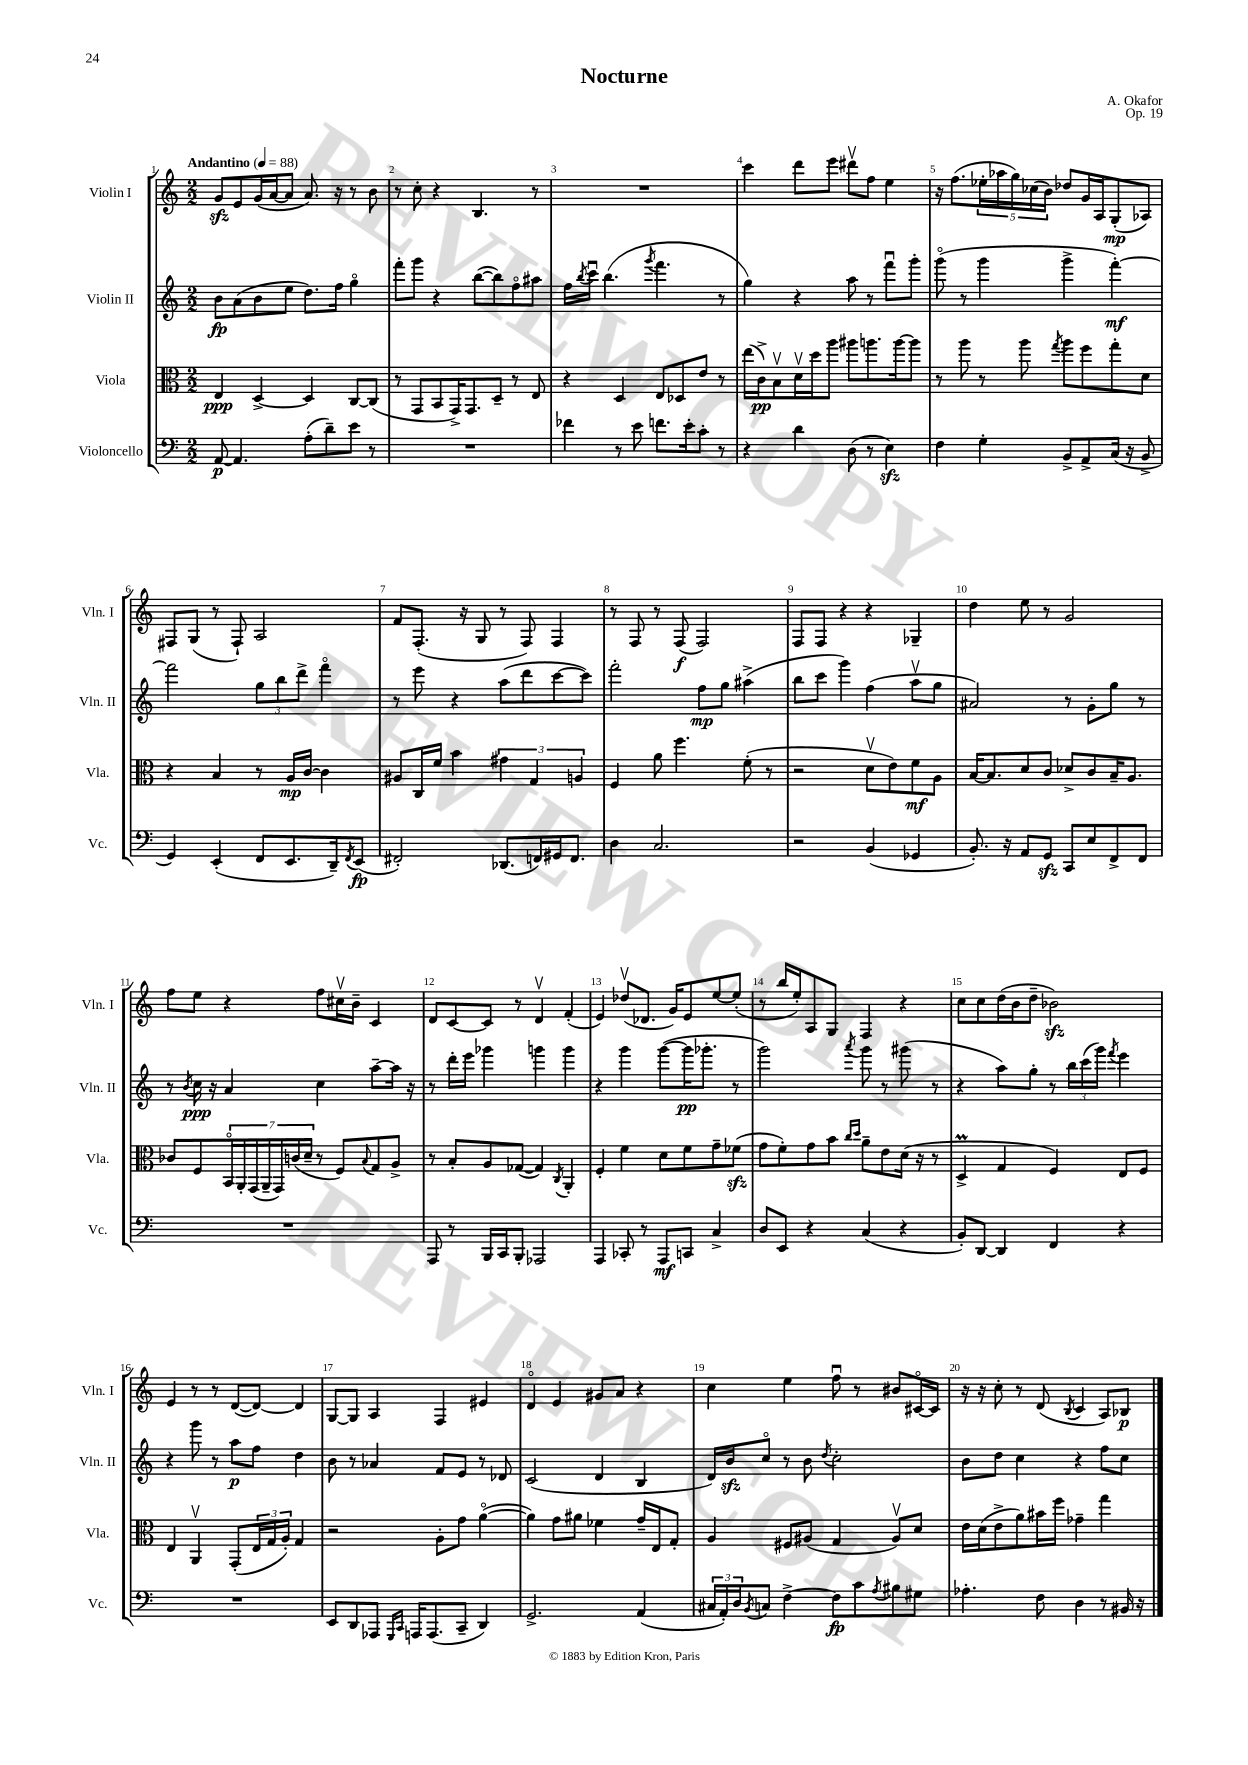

**kern	**kern	**kern	**kern
*staff4	*staff3	*staff2	*staff1
*clefF4	*clefC3	*clefG2	*clefG2
*k[]	*k[]	*k[]	*k[]
*M2/2	*M2/2	*M2/2	*M2/2
*MM88	*MM88	*MM88	*MM88
[8AA	4E	8b	8g
4.AA]	.	(8a	8e
.	[4D^	8b	(16g
.	.	.	[16a
.	.	8ee	8a]
(8A'	4D]	8.dd)	8.a)
8d~)	.	.	.
.	.	16ff	16r
8e	[8C	4ggo	8r
8r	(8C]	.	8b
=	=	=	=
1r	8r	8fff'	8r
.	8GG	8ggg	8cc'
.	8BB	4r	4r
.	16GG^)	.	.
.	8.GG	.	.
.	.	([8bb	4.B
.	8D~	8bb])	.
.	8r	8ffo	.
.	8E	8aa#	8r
=	=	=	=
4f-	4r	16ff	1r
.	.	8qbb	.
.	.	16cccu	.
.	.	(4.bb	.
8r	4D	.	.
8e	.	.	.
.	.	8qggg	.
8.f	8E	4.fff	.
.	8D-	.	.
16e'	.	.	.
8c'	8e	.	.
8r	8r	8r	.
=	=	=	=
4r	(16ee	4gg)	4ccc
.	16c^)	.	.
.	8Bv	.	.
4d	16dv	4r	8ddd
.	16dd	.	.
.	8aa	.	8eee
(8D	8aa#	8aa	8ddd#v
8r	8.aa	8r	8ff
4E)	.	8fffu	4ee
.	[16aa	.	.
.	8aa]	8ggg'	.
=	=	=	=
4F	8r	(8gggo	16r
.	.	.	(8.ff
.	8aa	8r	.
4G'	8r	4ggg	20ee-'
.	.	.	20aa-
.	.	.	20gg)
.	8aa	.	.
.	.	.	(20cc-
.	.	.	20b)
.	8qgg	.	.
8BB^	8aa	4ggg^	8dd-
8AA^	8ff	.	16g
.	.	.	16A
(16C	8gg'	[4fff')	(8G'
16r	.	.	.
8BB^	8d	.	8A-)
=	=	=	=
4GG)	4r	2fff]	8F#
.	.	.	(8G
(4EE'	4B	.	8r
.	.	.	8F#`)
8FF	8r	12gg	2A
.	.	12bb	.
8.EE	16A	.	.
.	.	12ddd^	.
.	[16c	.	.
.	4c]	4fffo	.
16DD~)	.	.	.
8qFF	.	.	.
(8EE	.	.	.
=	=	=	=
2FF#')	8A#	8r	8f
.	16C	8eee	(8.F'
.	16f	.	.
.	4b	4r	.
.	.	.	16r
.	.	.	8G
(8.DD-	6g#	(8aa	8r
.	.	8ddd	8F)
.	6G	.	.
16FF)	.	.	.
16GG#	.	[8ccc	4F
8.FF	.	.	.
.	6A	.	.
.	.	8ccc])	.
=	=	=	=
4D	4F	2fff'	8r
.	.	.	8F
2.C	8a	.	8r
.	4.ff	.	(8F
.	.	8ff	2F)
.	.	8gg	.
.	(8f'	(4aa#^	.
.	8r	.	.
=	=	=	=
2r	2r	8bb	8F
.	.	8ccc	8F
.	.	4ggg)	4r
(4BB	8dv	(4ff	4r
.	8e)	.	.
4GG-	8f	8aav	4G-~
.	8A	8gg	.
=	=	=	=
8.BB')	[16B	2a#)	4dd
.	8.B]	.	.
16r	.	.	.
8AA	8d	.	8ee
8GG	8c	.	8r
8CC	8d-^	8r	2g
8E	8c	8g'	.
8FF^	16B~	8gg	.
.	8.A	.	.
8FF	.	8r	.
=	=	=	=
1r	8c-	8r	8ff
.	.	8qb	.
.	8F	16cc	8ee
.	.	16r	.
.	28BBo	4a	4r
.	28AA'	.	.
.	(28GG	.	.
.	28AA~	.	.
.	28GG)	.	.
.	(28c	.	.
.	28d~	.	.
.	8r	4cc	8ff
.	8F)	.	16cc#v
.	.	.	16b~
.	8qqB	.	.
.	8G	[8aa~	4c
.	8A^	16aa]	.
.	.	16r	.
=	=	=	=
8AAA	8r	8r	8d
8r	8B'	16ddd'	[8c
.	.	16eee	.
16BBB	8A	4ggg-	8c]
16CC	.	.	.
8BBB'	([8G-	.	8r
2AAA-	4G-])	4ggg	4dv
.	8qC	.	.
.	4AA'	4ggg	(4f'
=	=	=	=
4AAA	4F'	4r	4e)
8CC-'	4f	4ggg	(8dd-v
8r	.	.	8.d-
8AAA	8d	([8ggg	.
.	.	.	16g)
8CC	8f	16ggg]	8e
.	.	8.ggg-'	.
4C^	8g~	.	[8ee
.	(8f-	8r	(8ee']
=	=	=	=
8D	8g	2ggg)	8r
8EE	8f')	.	16bb
.	.	.	16ee')
4r	8g	.	8A
.	8b	.	8G
.	16qqcc	.	.
.	16qqdd	8qaaa	.
(4C	8a~	8ggg	4F
.	8e	8r	.
4r	(16d	(8ggg#	4r
.	16r	.	.
.	8r	8r	.
=	=	=	=
8BB')	4D^	4r	8cc
[8DD	.	.	8cc
4DD]	4G	8aa)	(16dd
.	.	.	16b
.	.	8gg'	8dd~
4FF	4F)	8r	2b-)
.	.	24bb	.
.	.	(24ccc	.
.	.	24ggg)	.
.	.	8qfff	.
4r	8E	4eee	.
.	8F	.	.
=	=	=	=
1r	4E	4r	4e
.	4AAv	8ggg	8r
.	.	8r	8r
.	(8GG'	8aa	([8d
.	24E	8ff	8d_)
.	24G	.	.
.	24A')	.	.
.	4G	4dd	4d]
=	=	=	=
8EE	2r	8b	[8G
8DD	.	8r	8G]
8AAA-	.	4a-	4A
16qqGGG	.	.	.
16qqCC	.	.	.
16AAA	.	.	.
(8.AAA	.	.	.
.	8A'	8f	4F
8CC~	8g	8e	.
4DD)	([4ao	8r	4e#
.	.	8d-	.
=	=	=	=
2.GG^	4a])	(2c	4do
.	8g	.	4e
.	8a#	.	.
.	4f-	4d	8g#
.	.	.	8a
(4AA	16g~	4B	4r
.	16E	.	.
.	8G'	.	.
=	=	=	=
24C#	4A	16d)	4cc
24AA')	.	.	.
.	.	16b	.
24D	.	.	.
8qBB	.	.	.
8C	.	8cco	.
[4F^	8F#	8r	4ee
.	(8A#	8b	.
.	.	8qdd	.
8F]	4G	2cc'	8ffu
8c	.	.	8r
8qA	.	.	.
8B#	8A#v)	.	8b#
8G#	8d	.	[16c#o
.	.	.	16c#]
=	=	=	=
4.A-'	16e	8b	16r
.	(16d	.	16r
.	8e^	8dd	8cc'
.	8a)	4cc	8r
8F	16b#	.	(8d
.	16ff	.	.
.	.	.	8qB
4D	4g-~	4r	4c
8r	4gg	8ff	8A)
16BB#	.	8cc	8B-
16r	.	.	.
==	==	==	==
*-	*-	*-	*-
